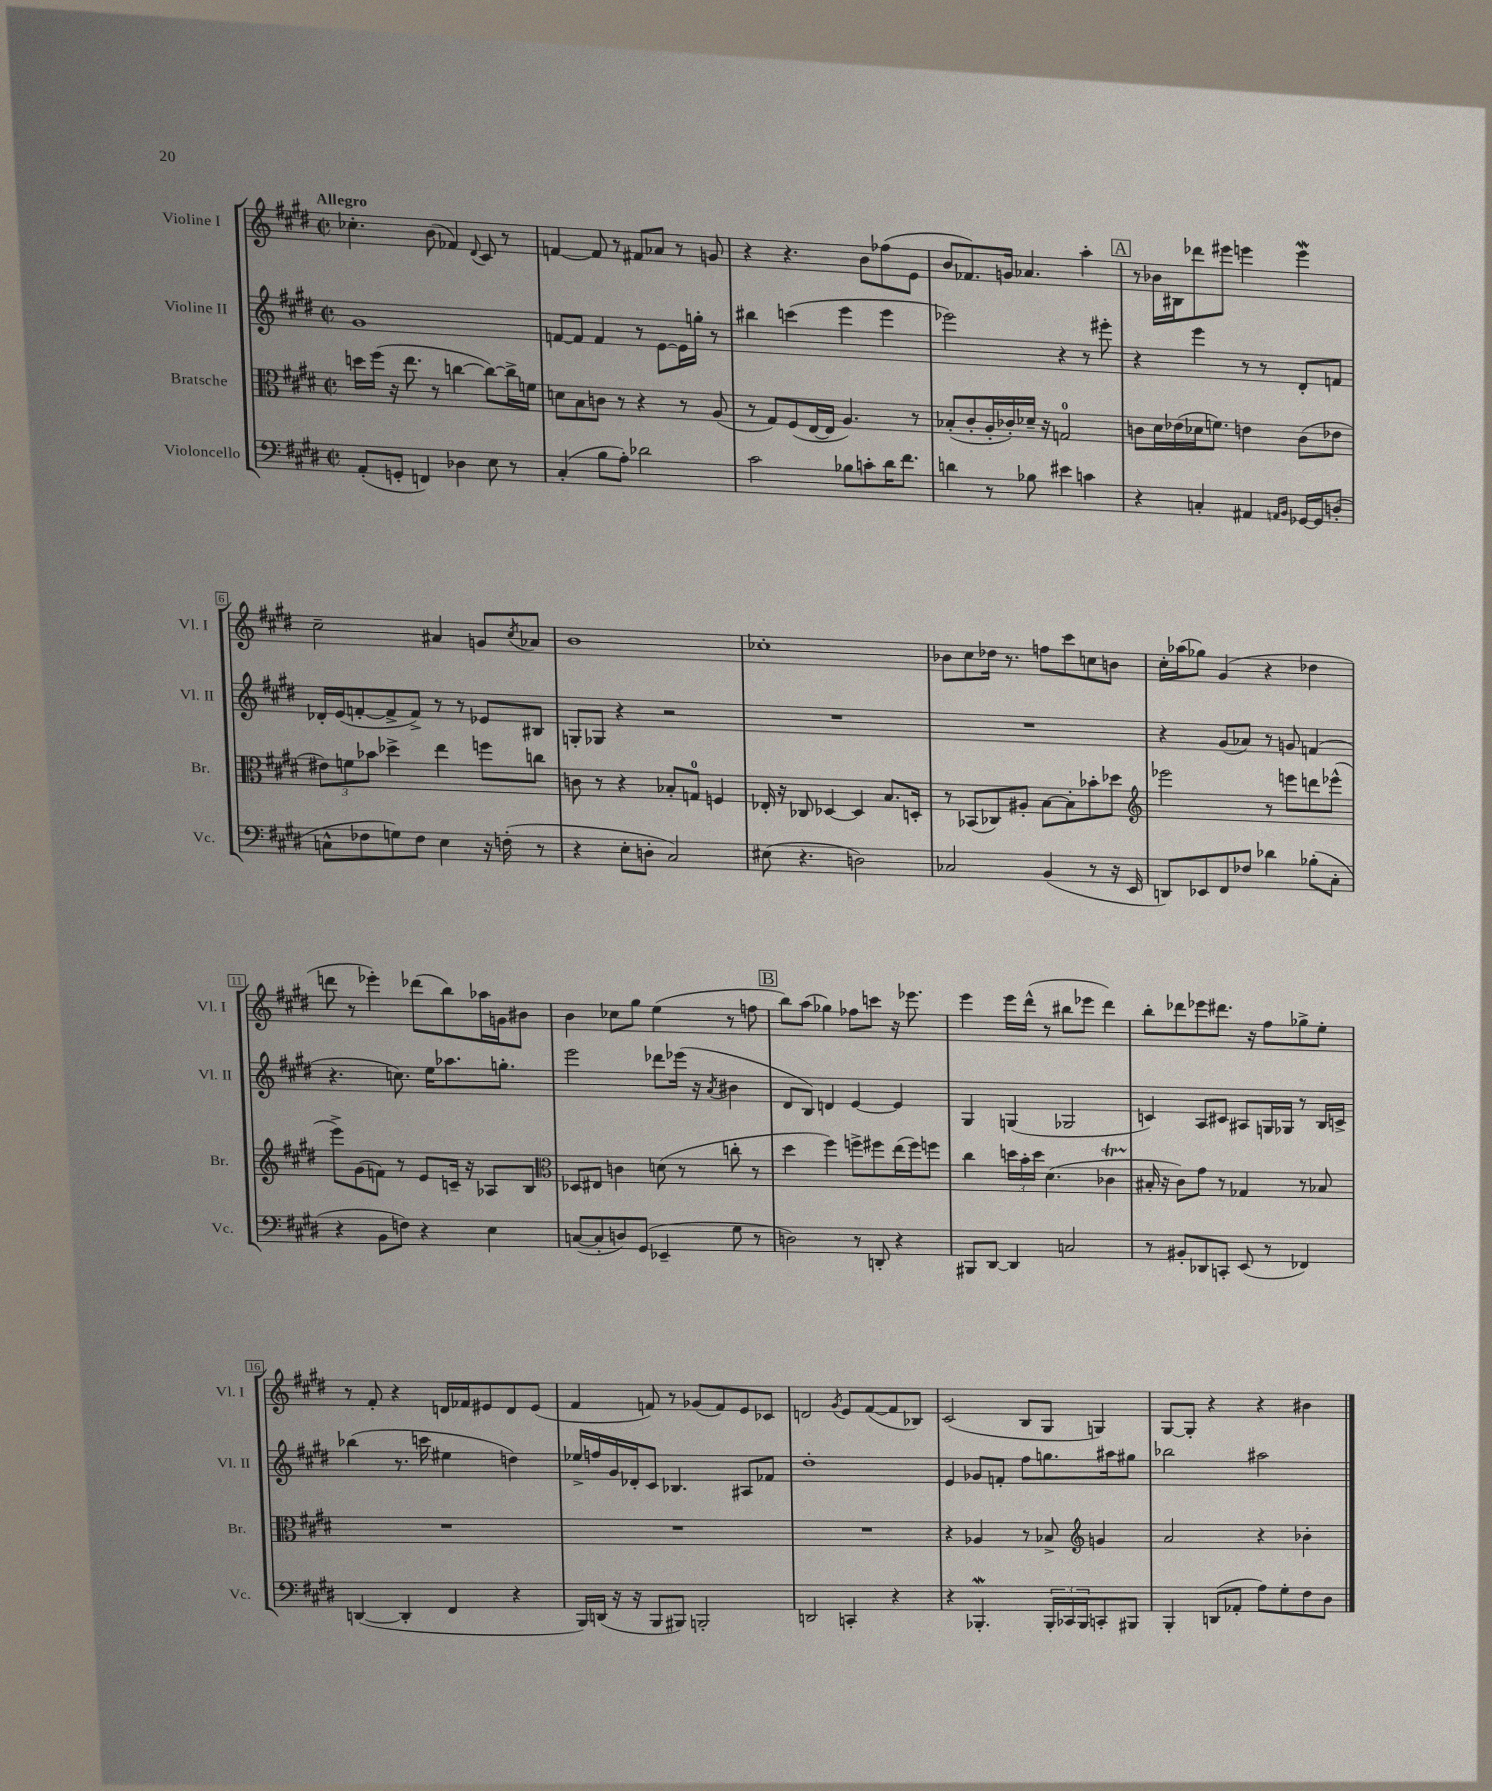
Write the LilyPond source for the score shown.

<<
\new StaffGroup <<
\new Staff = "s0" \with { instrumentName = "Violine I" shortInstrumentName = "Vl. I" } {
    \clef treble \key e \major \defaultTimeSignature \time 2/2 \tempo "Allegro"
    ces''4.-. b'8( fes'4) \appoggiatura { dis'8 } cis'8 r8 |
    f'4~ f'8 r8 fis'8 aes'8 r8 g'8 |
    r4 r4. b'8 fes''8( e'8 |
    b'8 fes'8.) g'16 aes'4. a''4-. |
    \mark \markup { \box "A" } r8 bes'16 bis16 des'''8 eis'''8 e'''4 e'''4\mordent |
    cis''2-- ais'4 g'8 \acciaccatura { cis''8 } aes'8 |
    b'1 |
    ces''1-. |
    bes'8 cis''8 des''16 r8. f''8 cis'''8 c''8 b'8 |
    cis''16-. aes''16( ges''8) gis'4( r4 des''4 |
    d'''8 r8 ees'''4-.) des'''8( b''8) aes''16 g'16 bis'8 |
    b'4 ces''8 gis''8 e''4( r8 f''8 |
    \mark \markup { \box "B" } b''8) a''8( ges''4) fes''8 c'''8 r16 ees'''8. |
    e'''4 e'''16 dis'''16-^( r8 bis''8 ees'''8 dis'''4) |
    b''8-. des'''8 ees'''8 dis'''8. r16 fis''8 ges''8-> e''8-. |
    r8 fis'8-. r4 d'16 fes'16 eis'8 d'8 eis'8( |
    fis'4 f'8) r8 ges'8( f'8) e'8 ces'8 |
    d'2 \acciaccatura { gis'8 } e'8 fis'8~( fis'8 bes8) |
    cis'2( b8 gis8 g4) |
    gis8~ gis8-. r4 r4 bis'4 \bar "|." |
}
\new Staff = "s1" \with { instrumentName = "Violine II" shortInstrumentName = "Vl. II" } {
    \clef treble \key e \major \defaultTimeSignature \time 2/2
    gis'1 |
    f'8~ f'8 f'4 r8 e'8~ e'16 g''16-. r8 |
    bis''4 c'''4( e'''4 e'''4 |
    ees'''2) r4 r8 eis'''8-. |
    \mark \markup { \box "A" } r4 e'''4 r8 r8 dis'8-. f'8 |
    des'16-. e'16( f'8~-. f'8-> f'8->) r8 r8 ees'8 bis8 |
    g8-. ges8 r4 r2 |
    R1 |
    R1 |
    r4 gis'8( aes'8) r8 g'8 f'4( |
    r4. c''8.) e''16 aes''8. g''8.-. |
    e'''2 des'''8 ees'''16( r16 \acciaccatura { a'8 } bis'4 |
    \mark \markup { \box "B" } dis'8 b8) d'4 e'4~ e'4 |
    gis4 g4( ges2 |
    c'4) a8 cis'8 ais8 g16 ges16 r8 b16 c'16-> |
    bes''4( r8. c'''16 eis''4 d''4) |
    ees''16-> f''16 gis'16 des'16-. cis'8 bes4. ais8 fes'8 |
    dis''1-. |
    e'4 ges'8 f'8-. fis''8 g''8. ais''16 gis''8 |
    bes''2 ais''2 \bar "|." |
}
\new Staff = "s2" \with { instrumentName = "Bratsche" shortInstrumentName = "Br." } {
    \clef alto \key e \major \defaultTimeSignature \time 2/2
    d''16 fis''16( r16 e''8. r8 c''4~ c''8~) c''16-> f'16 |
    d'8 b8 c'8 r8 r4 r8 a8( |
    r8 gis8) fis8( e16~ e16 a4.) r8 |
    bes8-.( cis'8-. a16-. ces'16-.) des'16-- r16 g2-0 |
    \mark \markup { \box "A" } c'8 dis'16 ees'16( des'16 f'8.) e'4 c'8( ees'8 |
    \tuplet 3/2 { eis'8) f'8 bes'8 } des''4-> e''4 f''8 c''8 |
    c'8 r8 r4 bes8-. g8-0 f4 |
    ees16-. r16 ces8 des4~ des4 b8. d16-. |
    r8 bes,8( ces8) ais8-. b8~ b8-. bes'8-. des''8 |
    \clef treble ees'''2 r8 e'''8 d'''8 ees'''8-^( |
    e'''8->) gis'8( f'8) r8 e'8 c'16-- r16 aes8 b8 |
    \clef alto des8 eis8 c'4 d'8( r8 c''8-. r8 |
    \mark \markup { \box "B" } dis''4 fis''4) f''8-> fis''8 e''16( fis''16) f''8 |
    cis''4 \tuplet 3/2 { d''16 b'16-. d''16 } dis'4.( ces'4\startTrillSpan |
    bis16-.\stopTrillSpan r16 cis'8) gis'8 r8 ges4 r8 bes8 |
    R1 |
    R1 |
    R1 |
    r4 aes4 r8 bes8-> \clef treble g'4 |
    a'2 r4 bes'4-. \bar "|." |
}
\new Staff = "s3" \with { instrumentName = "Violoncello" shortInstrumentName = "Vc." } {
    \clef bass \key e \major \defaultTimeSignature \time 2/2
    a,8-.( g,8-. f,4) des4 e8 r8 |
    cis4-.( b8 a8-.) des'2 |
    cis'2 bes8 c'8-. dis'16 fis'8. |
    d'4 r8 bes8 eis'4 c'4 |
    \mark \markup { \box "A" } r4 c4-. ais,4 \grace { a,16 b,16 } ges,16~ ges,16 d8-.( |
    c8-^ fes8 g8) fes8 e4 r16 f16-.( r8 |
    r4 e8-. d8-. cis2) |
    eis8( r4. d2) |
    ces2 b,4( r8 r16 e,16 |
    d,8) ees,8 fis,8 fes8 des'4 bes8-.( cis8-. |
    r4 b,8 f8) r4 e4 |
    c8~( c8-. d8) gis,8( ees,4-- gis8 r8 |
    \mark \markup { \box "B" } d2) r8 d,8-. r4 |
    bis,,8 dis,8~ dis,4 c2 |
    r8 bis,8-. des,8 c,8-. e,8( r8 fes,4) |
    d,4~( d,4-. fis,4 r4 |
    b,,16) d,16( r16 r16 b,,8 bis,,8) b,,2-. |
    d,2 c,4-. r4 |
    r4 bes,,4.-.\mordent \tuplet 3/2 { bes,,16-. ces,16 bes,,16 } c,8-. bis,,8 |
    b,,4-. d,8( aes,8-. a8) gis8-. fis8 dis8 \bar "|." |
}
>>
>>
\layout { \context { \Score \override BarNumber.stencil = #(make-stencil-boxer 0.1 0.3 ly:text-interface::print) } }
